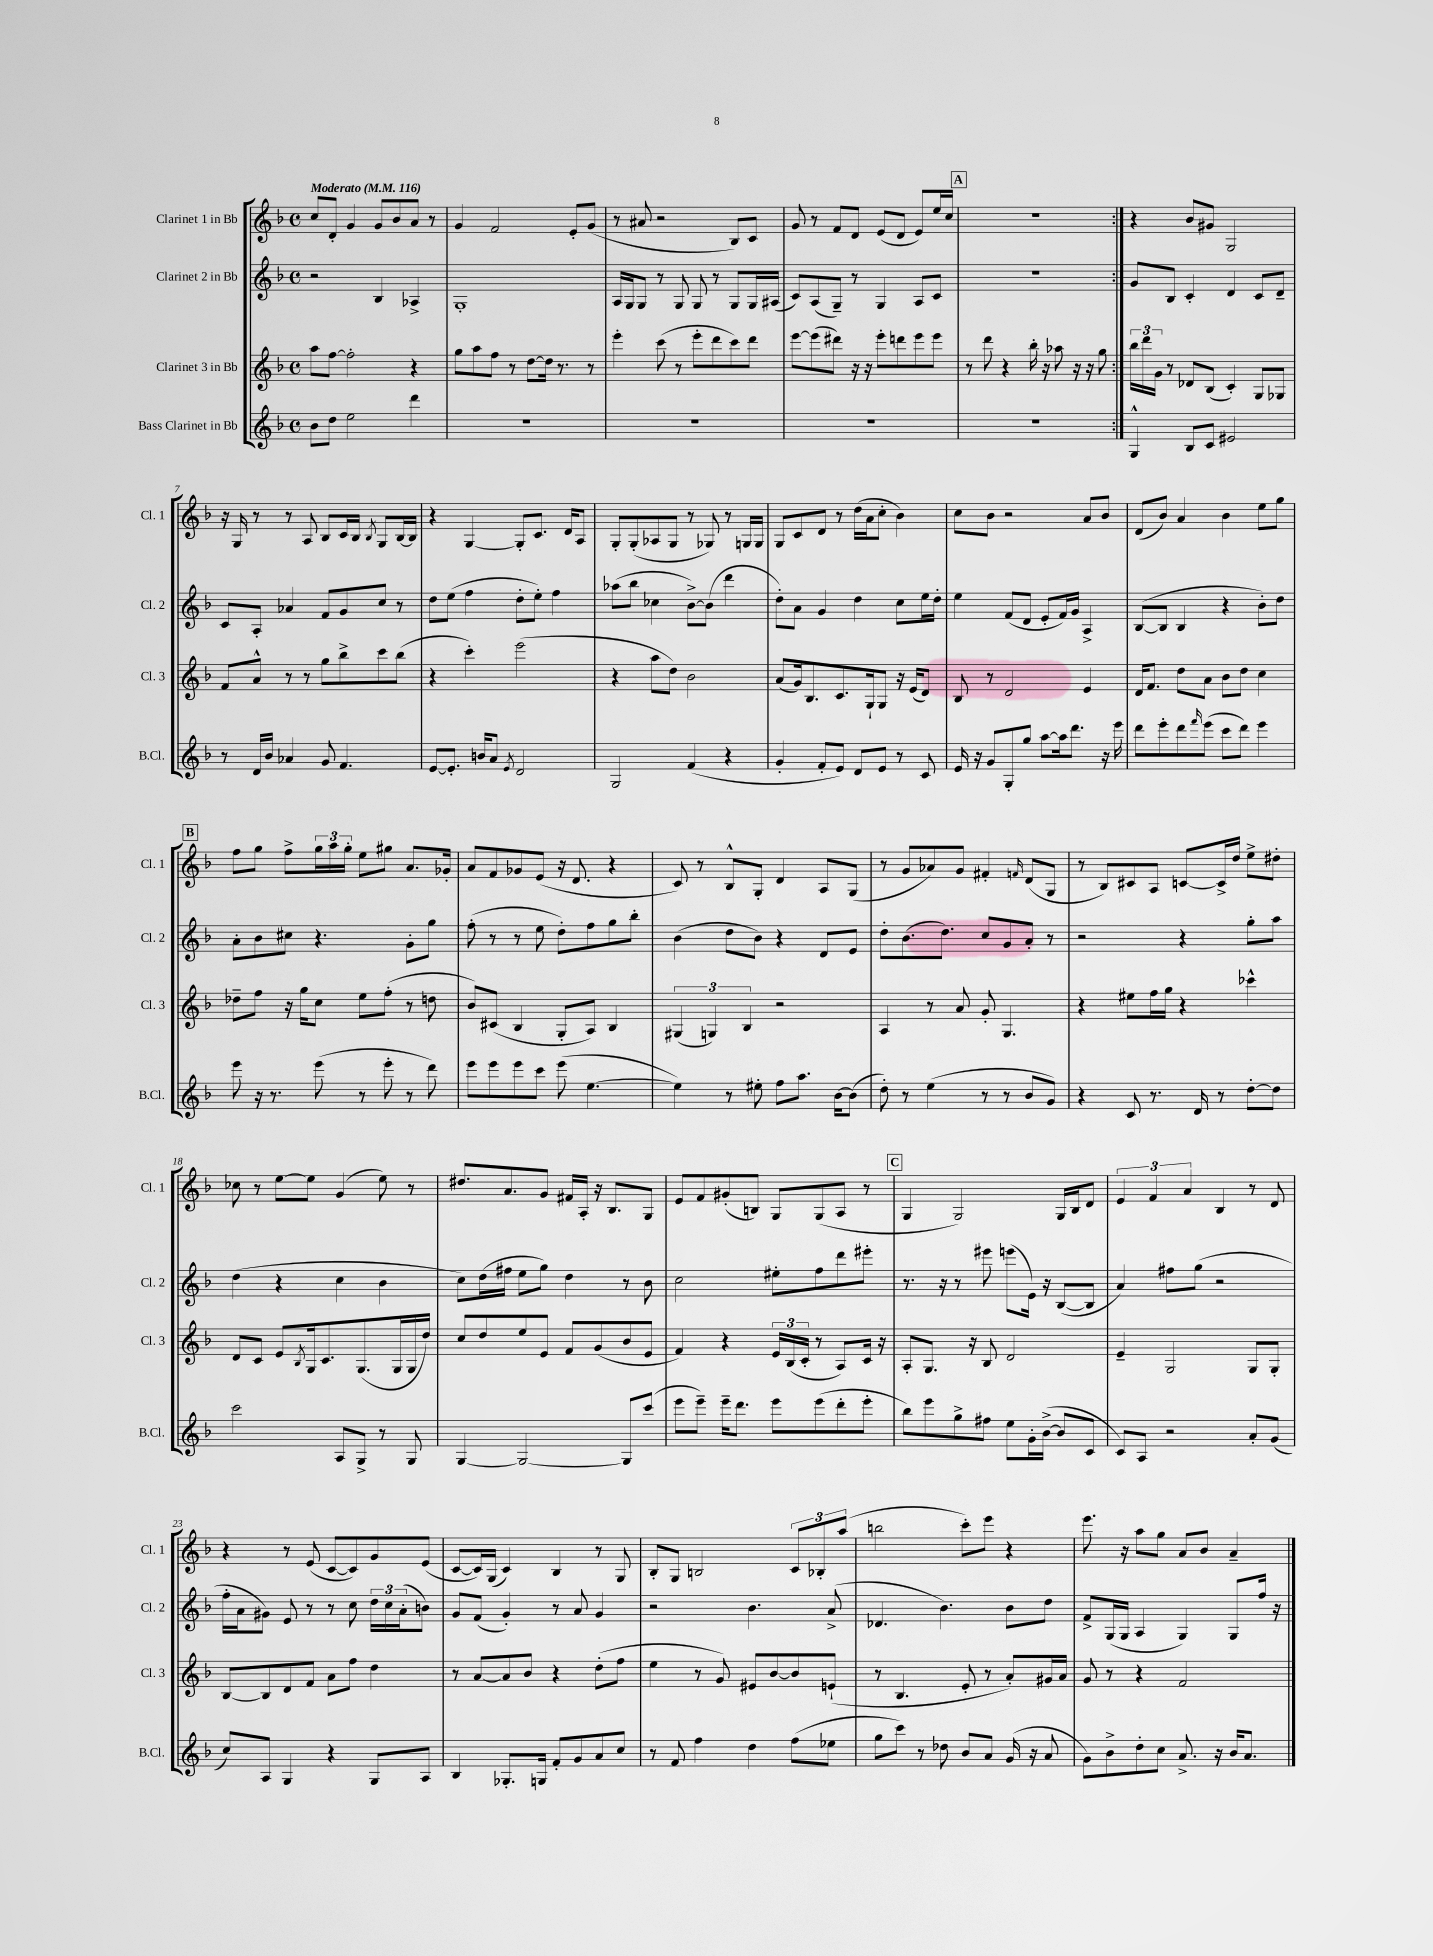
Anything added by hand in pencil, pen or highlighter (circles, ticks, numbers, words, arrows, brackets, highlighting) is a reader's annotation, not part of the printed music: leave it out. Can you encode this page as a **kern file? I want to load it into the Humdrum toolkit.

**kern	**kern	**kern	**kern
*staff4	*staff3	*staff2	*staff1
*clefG2	*clefG2	*clefG2	*clefG2
*k[b-]	*k[b-]	*k[b-]	*k[b-]
*M4/4	*M4/4	*M4/4	*M4/4
*met(c)	*met(c)	*met(c)	*met(c)
*MM116	*MM116	*MM116	*MM116
8b-	8aa	2r	8cc
8dd	[8ff	.	8d'
2ee	2ff']	.	4g
.	.	4B-	8g
.	.	.	8b-
4ddd	4r	4A-^	8a
.	.	.	8r
=	=	=	=
1r	8gg	1G'	4g
.	8aa	.	.
.	8ff	.	2f
.	8r	.	.
.	[8dd	.	.
.	16dd]	.	.
.	8.r	.	.
.	.	.	8e'
.	8r	.	(8g
=	=	=	=
1r	4eee'	16A	8r
.	.	16G	.
.	.	8G	8a#
.	(8ccc	8r	2r
.	8r	8G	.
.	8eee'	8G	.
.	8ddd	8r	.
.	8ccc)	8G	8B-)
.	8ddd	16G	8c
.	.	(16A#	.
=	=	=	=
1r	[8eee	8c)	8g
.	(8eee]	(8A	8r
.	8ddd#)	8G~)	8f
.	16r	8r	8d
.	16r	.	.
.	8eee'	4G	(8e
.	8ddd	.	8d
.	8eee	8A	8e)
.	8eee	8c	16ee
.	.	.	16cc
=	=	=	=
1r	8r	1r	1r
.	8ddd	.	.
.	4r	.	.
.	16bb-'	.	.
.	16r	.	.
.	8aa-	.	.
.	16r	.	.
.	16r	.	.
.	8gg	.	.
=:|!	=:|!	=:|!	=:|!
4G^^	24bb-	8g	4r
.	24ddd	.	.
.	24g	.	.
.	8r	8B-	.
8B-	8d-	4c'	8b-
8c	(8B-	.	8g#
2e#	4c')	4d	2G
.	8G	8c	.
.	8G-	8d~	.
=	=	=	=
8r	8f	8c	16r
.	.	.	16G
16d	8a^^	8A'	8r
16b-	.	.	.
4a-	8r	4a-	8r
.	8r	.	8A
8g	8gg	8f	8B-
4.f	8bb-^	8g	16c
.	.	.	16B-
.	.	.	8qB-
.	8ccc	8cc	8G
.	(8bb-	8r	[16B-
.	.	.	16B-]
=	=	=	=
[8e	4r	8dd	4r
8.e']	.	(8ee	.
.	4ccc')	4ff	[4G
16b	.	.	.
8a	.	.	.
8qe	.	.	.
2d	(2eee	8dd'	8G']
.	.	8ee')	8.c
.	.	4ff	.
.	.	.	16d
.	.	.	8A
=	=	=	=
2G	4r	(8aa-	8G'
.	.	8bb-	(8G'
.	8aa	4cc-	8A-
.	8dd)	.	8G
(4f	2b-	[8b-^)	8r
.	.	(8b-]	8G-)
4r	.	4ddd	8r
.	.	.	16G
.	.	.	16G
=	=	=	=
4g'	(8a	8dd')	8G
.	16g)	8a	8c
.	8.B-	.	.
8f'	.	4g	8d
8e)	8.c	.	8r
8d	.	4dd	(16dd
.	16G`	.	16a
8e	8G	.	8cc'
8r	16r	8cc	4b-)
.	(16e	.	.
8c	8d)	16ee	.
.	.	16dd'	.
=	=	=	=
16e	8B-	4ee	8cc
16r	.	.	.
8g	8r	.	8b-
8G'	2d	(8f	2r
8gg	.	8d	.
[8aa	.	8e'	.
16aa]	.	16f)	.
8.ddd	.	16g	.
.	4e	4A^	8a
16r	.	.	8b-
16eee	.	.	.
=	=	=	=
8ddd	16d	([8B-	(8d
.	8.f	.	.
8eee'	.	8B-]	8b-)
8ddd	8dd	4B-	4a
16qqfff	.	.	.
(8eee	8a	.	.
8ccc	8b-	4r	4b-
8ddd)	8dd	.	.
4eee	4cc	8b-')	8ee
.	.	8dd	8gg
=	=	=	=
8eee	8dd-~	8a'	8ff
16r	8ff	8b-	8gg
8.r	.	.	.
.	16r	8cc#	8ff^
.	16gg	.	.
(8eee	8cc	4.r	24gg
.	.	.	24aa
.	.	.	24gg'
8r	8ee	.	8ee
8eee'	(8ff'	.	8gg#
8r	8r	8g'	8.a
8ddd)	8dd	8gg	.
.	.	.	16g-'
=	=	=	=
8eee	8b-)	(8ff'	8a
8eee	(8c#	8r	8f
8eee	4B-	8r	8g-
8ccc	.	8ee	(8e
(8eee	8G'	8dd')	16r
.	.	.	8.d
[4.ee	8A)	8ff	.
.	4B-	8gg	4r
.	.	8bb-'	.
=	=	=	=
4ee])	(6G#	(4b-	8c)
.	.	.	8r
.	6G)	.	.
8r	.	8dd	8B-^^
.	6B-	.	.
8ee#'	.	8b-)	8G'
8ff	2r	4r	4d
8.aa	.	.	.
.	.	8d	8A
[16b-	.	.	.
(8b-]	.	8e	(8G
=	=	=	=
8dd')	4A	8dd'	8r
8r	.	(8.b-	8g
(4ee	8r	.	8a-)
.	.	8.dd)	.
.	8a	.	8g
8r	8g'	8cc	4f#'
8r	4.G	8g	.
.	.	.	16qqf
8b-	.	8a'	(8d
8g)	.	8r	8G
=	=	=	=
4r	4r	2r	8r
.	.	.	8B-)
8c	8ee#	.	8c#
8.r	16ff	.	8A
.	16gg	.	.
.	4r	4r	[8c
16d	.	.	.
8r	.	.	16c^]
.	.	.	16dd
[8dd'	4ccc-^^	8gg'	8ee^
8dd]	.	8aa	8dd#'
=	=	=	=
2ccc	8d	(4dd	8cc-
.	8c	.	8r
.	8e	4r	[8ee
.	8qB-	.	.
.	16G	.	8ee]
.	8.c	.	.
8A	.	4cc	(4g
8G^	(8.G	.	.
8r	.	4b-	8ee)
.	16G	.	.
8G	16G	.	8r
.	16dd)	.	.
=	=	=	=
[4G	8cc	8cc)	8.dd#
.	8dd	(16dd	.
.	.	16ff#	8.a
2G_	8ee	8ee	.
.	8e	8gg)	8g
.	8f	4dd	16f#
.	.	.	16A'
.	(8g	.	16r
.	.	.	8.B-
8G]	8b-	8r	.
(8ccc	8e	8b-	8G
=	=	=	=
8eee	4f)	2cc	8e
8eee~)	.	.	8f
16eee~	4r	.	(8g#'
8.ddd	.	.	.
.	.	.	8B)
8eee	24e	8ee#'	8G
.	(24B-	.	.
.	24c'	.	.
(8eee	8r	8ff	(8G
8ddd'	8A)	8ddd	8A
8eee'	16c	8eee#'	8r
.	16r	.	.
=	=	=	=
8bb-)	8A'	8.r	4G
8eee	8.G	.	.
.	.	16r	.
8gg^	.	8r	2G)
.	16r	.	.
8ff#	8B-	8eee#	.
8ee	2d	(8eee	.
16g'	.	16e)	.
([16b-^	.	16r	.
8b-]	.	([8B-	16G
.	.	.	16B-
8c	.	8B-]	8d
=	=	=	=
8c)	4e~	4a)	6e
8A	.	.	.
.	.	.	6f
2r	2G	8ff#	.
.	.	.	6a
.	.	(8gg	.
.	.	2r	4B-
8a'	8G	.	8r
(8g	8G'	.	8d
=	=	=	=
8cc)	[8B-	16ff'	4r
.	.	16a	.
8A	8B-]	8g#)	.
4G	8d	8e	8r
.	8f	8r	(8e
4r	8a	8r	[8c
.	8ff	8cc	8c])
8G	4dd	24dd	8g
.	.	24cc	.
.	.	(24a'	.
8A	.	8b)	(8e
=	=	=	=
4B-	8r	8g	[8c
.	[8a	(8f	16c])
.	.	.	(16G
8.G-'	8a]	4g')	4c)
.	8b-	.	.
16G	.	.	.
8f'	4r	8r	4B-
8g	.	8a	.
8a	(8dd'	4g	8r
8cc	8ff	.	8G
=	=	=	=
8r	4ee	2r	8B-'
8f	.	.	8G
4ff	8r	.	2B
.	8g)	.	.
4dd	8e#	4.b-	.
.	[8b-	.	.
(8ff	8b-]	.	12c
.	.	.	12B-'
8ee-	(8e`	(8a^	.
.	.	.	(12aa
=	=	=	=
8gg	8r	4.d-	2bb
8ccc)	4.B-	.	.
8r	.	.	.
8dd-	.	4.b-)	.
8b-	8e'	.	8ccc')
8a	8r	.	8eee
(16g	8a')	8b-	4r
16r	.	.	.
8a	16g#	8dd	.
.	16a	.	.
=	=	=	=
8g)	8g	8f^	8.eee
8b-^	8r	(16G	.
.	.	16G	16r
8dd'	4r	4A	8aa
8cc	.	.	8gg
8.a^	2f	4G)	8a
.	.	.	8b-
16r	.	.	.
16b-	.	8G	4a~
8.a	.	.	.
.	.	16ff	.
.	.	16r	.
==	==	==	==
*-	*-	*-	*-
